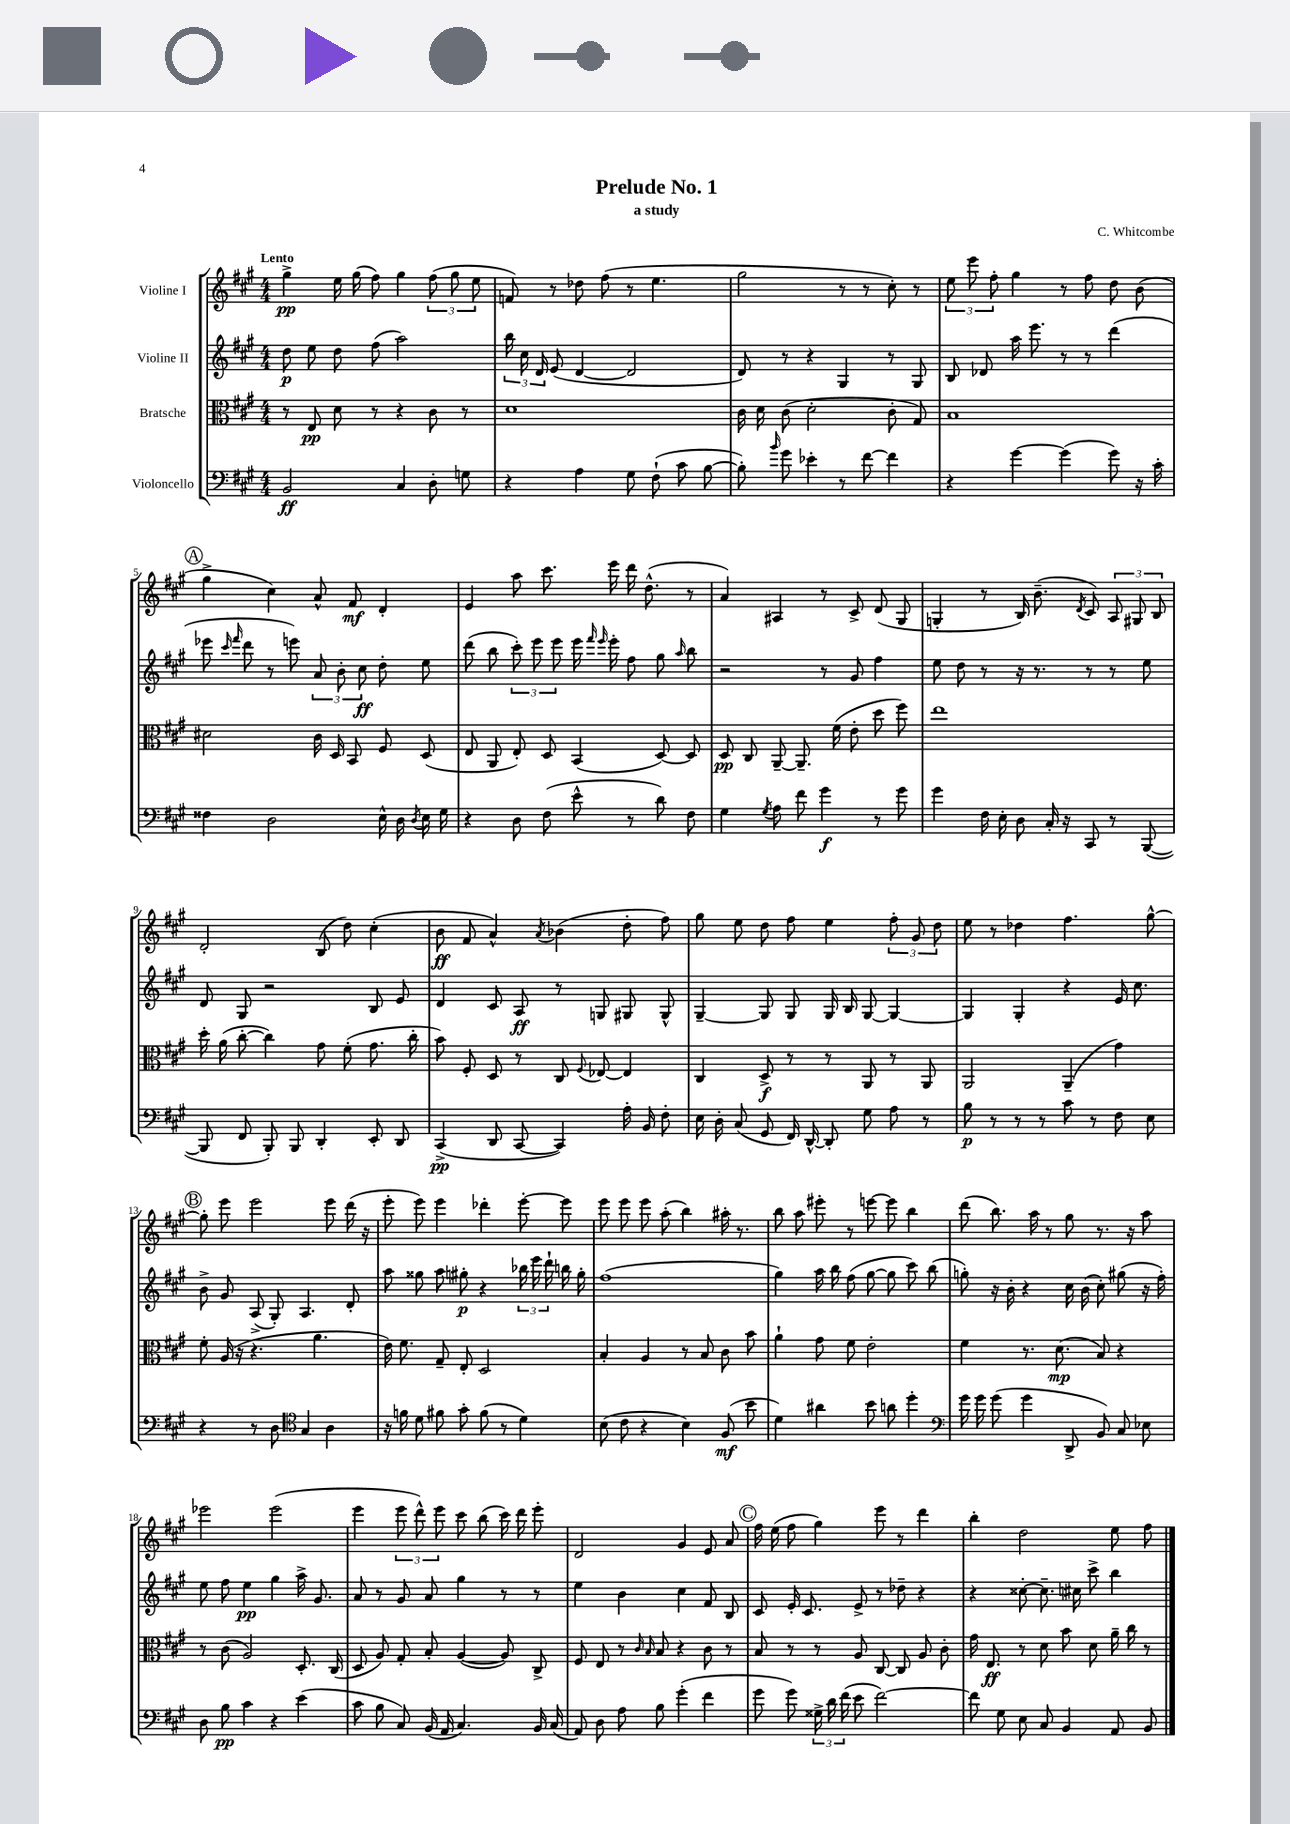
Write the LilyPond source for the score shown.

\header { title = "Prelude No. 1" composer = "C. Whitcombe" subtitle = "a study" }
<<
\new StaffGroup <<
\new Staff = "s0" \with { instrumentName = "Violine I" } {
    \clef treble \key a \major \numericTimeSignature \time 4/4 \tempo "Lento"
    \autoBeamOff gis''4->\pp e''16 gis''16( fis''8) gis''4 \tuplet 3/2 { fis''8( gis''8 e''8 } |
    f'8) r8 des''8 fis''8( r8 e''4. |
    gis''2 r8 r8 cis''8-.) r8 |
    \tuplet 3/2 { e''8 e'''8 fis''8-. } gis''4 r8 fis''8 d''8 b'8( |
    \mark \markup { \circle "A" } gis''4-> cis''4) a'8-^ fis'8\mf d'4-. |
    e'4 a''8 cis'''8. e'''16 d'''16 d''8.-^( r8 |
    a'4) ais4 r8 cis'8-> d'8( gis8 |
    g4-. r8 b16) b'8.--( \acciaccatura { d'8 } cis'8) \tuplet 3/2 { a8 gis8 b8 } |
    d'2-. b8( d''8) cis''4-.( |
    b'8\ff fis'8 a'4-^) \acciaccatura { a'8 } bes'4( d''8-. fis''8) |
    gis''8 e''8 d''8 fis''8 e''4 \tuplet 3/2 { fis''8-. gis'8 d''8 } |
    e''8 r8 des''4 fis''4. gis''8~-^ |
    \mark \markup { \circle "B" } gis''8-. e'''8 e'''2 e'''8 d'''16( r16 |
    e'''8-. e'''8) e'''4 des'''4-. e'''8~-. e'''8 |
    e'''8 e'''8 e'''8 a''8-.( b''4) ais''16-. r8. |
    b''8 a''8 eis'''8-. r8 e'''8~ e'''8 b''4 |
    d'''8( b''8.) a''16 r8 gis''8 r8. r16 a''8 |
    ees'''2 ees'''2( |
    e'''4 \tuplet 3/2 { e'''8 d'''8-^) e'''8 } cis'''8 b''8( cis'''16) d'''16 e'''8-. |
    d'2 gis'4 e'8 a'8 |
    \mark \markup { \circle "C" } fis''16 e''16( fis''8 gis''4) e'''8 r8 d'''4 |
    b''4-. d''2 e''8 fis''8 \bar "|." |
}
\new Staff = "s1" \with { instrumentName = "Violine II" } {
    \clef treble \key a \major \numericTimeSignature \time 4/4
    \autoBeamOff d''8\p e''8 d''8 fis''8( a''2) |
    \tuplet 3/2 { b''16 cis''16 d'16 } e'8( d'4~ d'2 |
    d'8) r8 r4 gis4 r8 gis8 |
    b8 des'8 a''16 e'''8. r8 r8 d'''4( |
    \mark \markup { \circle "A" } ees'''8 \grace { cis'''16 fis'''16 } d'''8 r8 e'''8) \tuplet 3/2 { a'8 b'8-. cis''8\ff } d''8-. e''8 |
    d'''8( b''8 \tuplet 3/2 { cis'''8-.) e'''8 e'''8 } e'''16 \grace { fis'''16 e'''16 } e'''16-. fis''8 gis''8 \grace { a''16 } b''8 |
    r2 r8 gis'8 fis''4 |
    e''8 d''8 r8 r16 r8. r8 r8 e''8 |
    d'8 gis8 r2 b8 e'8 |
    d'4 cis'8 a8\ff r8 g8 gis8 gis8-^ |
    gis4~-- gis8 gis8 gis16 b16 gis8~ gis4~ |
    gis4 gis4-. r4 e'16 cis''8. |
    \mark \markup { \circle "B" } b'8-> gis'8 a8->( gis8-.) a4. d'8-. |
    a''8 gisis''8 a''8 gis''8-.\p r4 \tuplet 3/2 { bes''16 e'''16 d'''16-! } b''16 gis''16-. |
    fis''1( |
    gis''4) a''16 b''16 fis''8( gis''8~ gis''8 cis'''8) b''8( |
    g''8-.) r16 b'16-. r4 cis''16 b'16( cis''8-.) gis''8( r16 fis''16-.) |
    e''8 fis''8 e''4\pp gis''4 a''16-> gis'8. |
    a'8 r8 gis'8 a'8 gis''4 r8 r8 |
    e''4 b'4 cis''4 fis'8 b8 |
    \mark \markup { \circle "C" } cis'8 e'16-. cis'8. e'8-> r8 des''8-- r4 |
    r4 cisis''8~-. cisis''8.-- cis''16 cis'''8-> b''4 \bar "|." |
}
\new Staff = "s2" \with { instrumentName = "Bratsche" } {
    \clef alto \key a \major \numericTimeSignature \time 4/4
    \autoBeamOff r8 e8\pp d'8 r8 r4 cis'8 r8 |
    d'1 |
    cis'16 d'16 cis'8( d'2-. cis'8-. gis8) |
    b1 |
    \mark \markup { \circle "A" } dis'2 cis'16 d16 b,8 fis8 d8( |
    e8 a,8 e8-.) d8 b,4( d8~) d8 |
    d8\pp cis8 a,8~-- a,8.-- fis'16( e'8-. d''8 fis''8) |
    e''1 |
    d''16-. a'16( cis''8~-. cis''4) gis'8 fis'8-.( gis'8. cis''16-. |
    b'8) fis8-. d8 r8 cis8 \appoggiatura { fis8 } ees8~ ees4 |
    cis4 d8->\f r8 r8 a,8 r8 a,8 |
    a,2 a,4--( gis'4) |
    \mark \markup { \circle "B" } fis'8-. a16( r16 r4. a'4. |
    e'16) fis'8. gis8-- e8-. d2 |
    b4-. a4 r8 b8 cis'8 b'8 |
    a'4-! gis'8 fis'8 e'2-. |
    fis'4 r8. d'8.\mp( b8) r4 |
    r8 cis'8( a2) d8.-. cis16( |
    d8 a8) gis8-. b8-. a4~( a8) cis8-> |
    fis8 e8 r8 \grace { cis'16 b16 } b8 r4 cis'8 r8 |
    \mark \markup { \circle "C" } b8 r8 r8 a8 cis8~ cis8 a8 cis'8-. |
    gis'16 e8.\ff r8 d'8 b'8 d'8 a'16-- cis''16 r8 \bar "|." |
}
\new Staff = "s3" \with { instrumentName = "Violoncello" } {
    \clef bass \key a \major \numericTimeSignature \time 4/4
    \autoBeamOff b,2\ff cis4 d8-. g8 |
    r4 a4 gis8 fis8-!( cis'8 b8~ |
    b8-.) \grace { b'16 } gis'8 ees'4-. r8 fis'8~ fis'4 |
    r4 gis'4~ gis'4( gis'8) r16 cis'16-. |
    \mark \markup { \circle "A" } fisis4 d2 e16-^ d16 \acciaccatura { d8 } e16 gis16 |
    r4 d8 fis8( e'8-^ r8 d'8) fis8 |
    gis4 \acciaccatura { gis8 } a8 fis'8 gis'4\f r8 gis'8 |
    gis'4 fis16 e16-. d8 cis16-. r16 cis,8 r8 b,,8~( |
    b,,8 fis,8 b,,8-.) b,,8 d,4-. e,8-. d,8 |
    cis,4->\pp( d,8 cis,8~ cis,4) a16-. b,16 fis8-. |
    e16 d16-. cis8( gis,8 fis,16) d,16~-^ d,8-. gis8 a8 r8 |
    b8\p r8 r8 r8 cis'8 r8 fis8 e8 |
    \mark \markup { \circle "B" } r4 r8 d8 \clef tenor gis4 a4 |
    r16 f'16 d'8 fis'8 gis'8-. fis'8( r8 d'4) |
    b8( cis'8 r4 b4) fis8\mf( b'8 |
    d'4) ais'4 b'8 a'8 d''4-. |
    \clef bass gis'16 gis'16 gis'8( gis'4 d,8-> b,8) cis8 ees8 |
    d8 b8\pp cis'4 r4 e'4( |
    cis'8 b8 cis8) b,16( a,16 cis4.) b,16 cis16( |
    a,8) d8 a8 b8 gis'4-.( fis'4 |
    \mark \markup { \circle "C" } gis'8 gis'8) \tuplet 3/2 { gisis16-> d'16 fis'16( } e'8 fis'2~) |
    fis'8 gis8 e8 cis8 b,4 a,8 b,8 \bar "|." |
}
>>
>>
